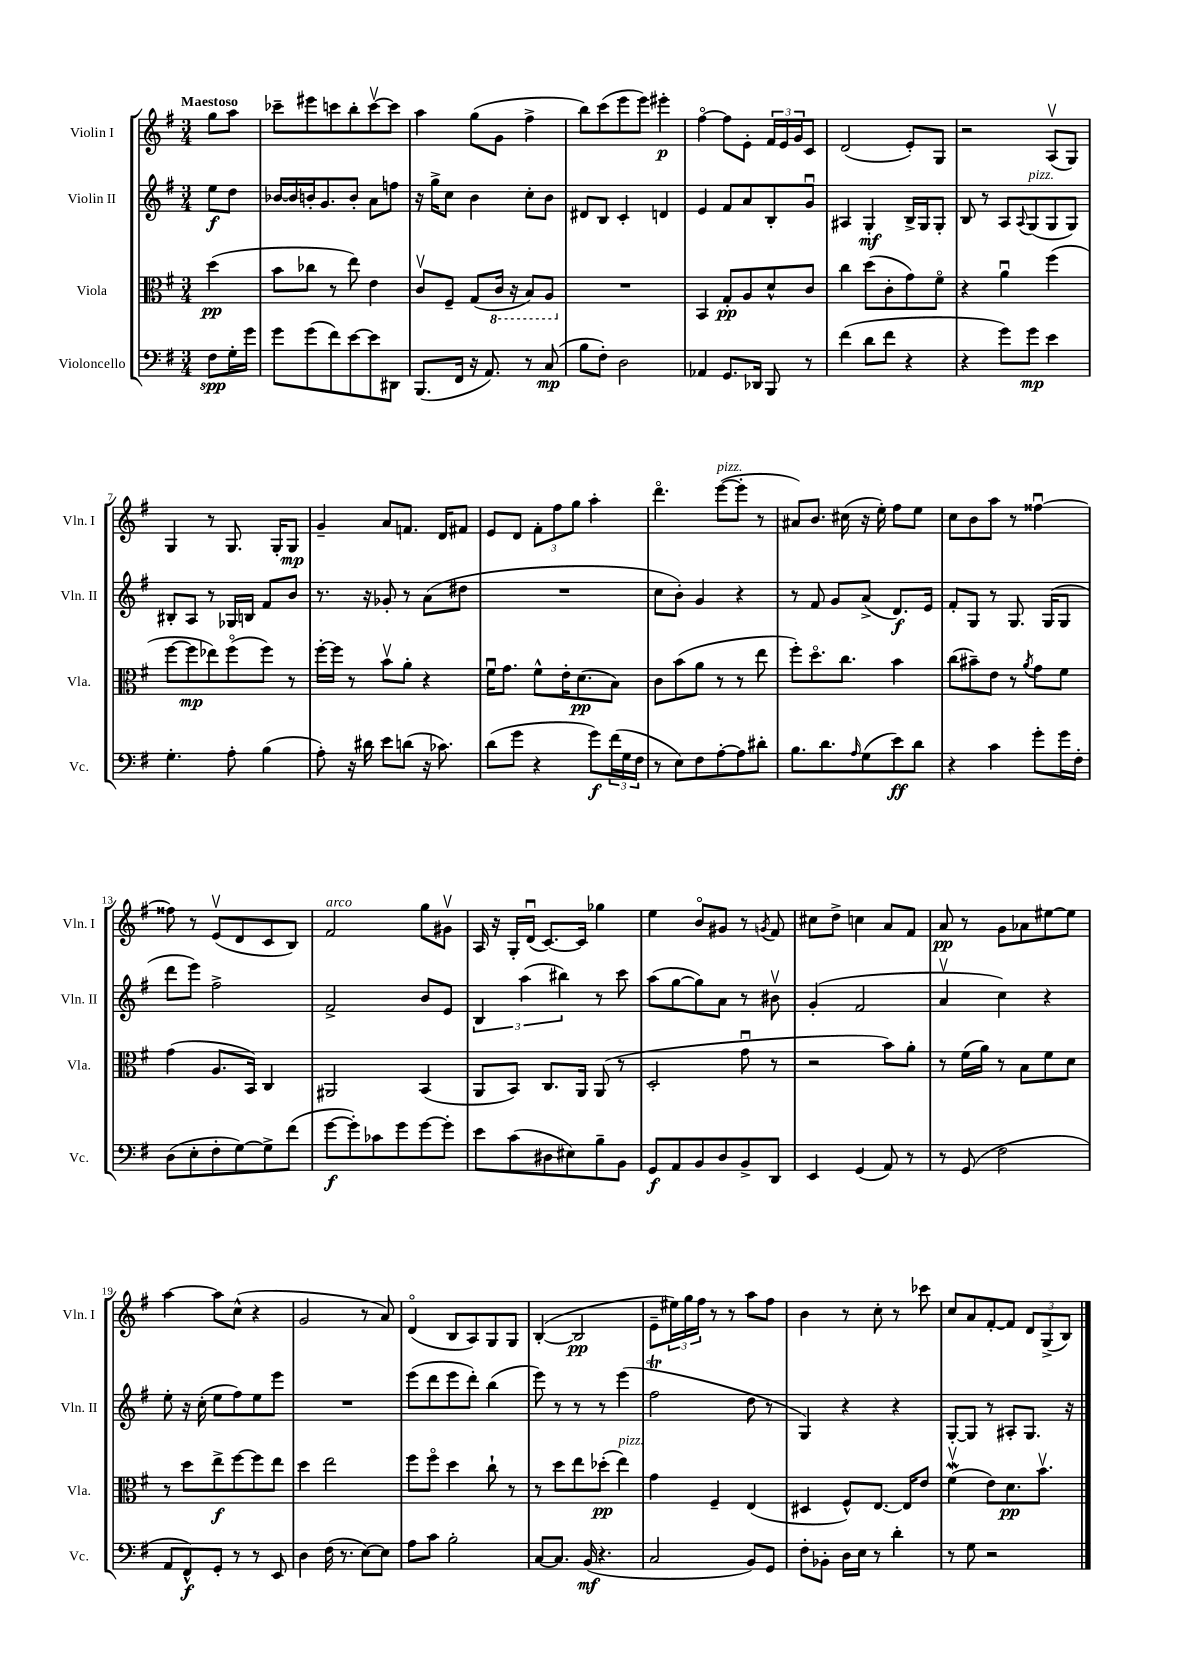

**kern	**dynam	**kern	**dynam	**kern	**dynam	**kern	**dynam
*part4	*part4	*part3	*part3	*part2	*part2	*part1	*part1
*staff4	*staff4	*staff3	*staff3	*staff2	*staff2	*staff1	*staff1
*I"Violoncello	*	*I"Viola	*	*I"Violin II	*	*I"Violin I	*
*I'Vc.	*	*I'Vla.	*	*I'Vln. II	*	*I'Vln. I	*
*clefF4	*	*clefC3	*	*clefG2	*	*clefG2	*
*k[f#]	*	*k[f#]	*	*k[f#]	*	*k[f#]	*
*M3/4	*	*M3/4	*	*M3/4	*	*M3/4	*
=	=	=	=	=	=	=	=
!	!	!	!	!	!	!LO:TX:a:B:t=Maestoso	!
8F#\L	spp	(4dd\	pp	8ee\L	f	8gg\L	.
16G'\L	.	.	.	8dd\J	.	8aa\J	.
16g\JJ	.	.	.	.	.	.	.
=1	=1	=1	=1	=1	=1	=1	=1
8g\L	.	8b\L	.	[16b-X/LL	.	8ccc-X~\L	.
.	.	.	.	16b-/]	.	.	.
(8g\	.	8cc-X\J	.	16bn'/J	.	8eee#X\	.
.	.	.	.	8.g/	.	.	.
8f#\)	.	8r	.	.	.	8cccn\	.
[8e\	.	8ee\)	.	8b'/J	.	8bb'\	.
8e\]	.	4e\	.	8a\L	.	[8cccv\	.
8DD#X\J	.	.	.	8ffn\J	.	8ccc\J]	.
=2	=2	=2	=2	=2	=2	=2	=2
(8.BBB/L	.	8cv/L	.	16r	.	4aa\	.
.	.	.	.	16gg^\KL	.	.	.
.	.	8F#~/J	.	8cc\J	.	.	.
16FF#/Jk	.	.	.	.	.	.	.
16r	.	(8G/L	.	4b\	.	(8gg\L	.
8.AA/)	.	.	.	.	.	.	.
*	*	*8ba	*	*	*	*	*
.	.	16C/Jk	.	.	.	8g\J	.
.	.	16r	.	.	.	.	.
8r	.	8BB/L)	.	8cc'\L	.	4ff#^\	.
(8C/	mp	8AA/J	.	8b\J	.	.	.
=3	=3	=3	=3	=3	=3	=3	=3
*	*	*X8ba	*	*	*	*	*
8B\L	.	2.r	.	8d#X/L	.	8bb\L)	.
8F#'\J)	.	.	.	8B/J	.	(8ccc\	.
2D\	.	.	.	4c'/	.	8eee\	.
.	.	.	.	.	.	8eee\J)	.
.	.	.	.	4dn/	.	4eee#X'\	p
=4	=4	=4	=4	=4	=4	=4	=4
4AA-X/	.	4BB/	.	4e/	.	[4ff#\	.
8.GG/L	.	8G'/L	pp	8f#/L	.	8ff#\L]	.
.	.	8A/	.	8a/	.	8e'\J	.
16DD-X/Jk	.	.	.	.	.	.	.
8BBB/	.	8d^^/	.	8B'/	.	24f#/LL	.
.	.	.	.	.	.	24e/	.
.	.	.	.	.	.	24g/J	.
8r	.	8c/J	.	8gu/J	.	8c/J	.
=5	=5	=5	=5	=5	=5	=5	=5
(4f#\	.	4cc\	.	4A#X/	.	(2d/	.
8d\L	.	(8dd\L	.	4G'/	mf	.	.
8f#\J	.	8c'\	.	.	.	.	.
4r	.	8g\)	.	16B^/LL	.	8e'/L)	.
.	.	.	.	16G/J	.	.	.
.	.	8f#\J	.	8G'/J	.	8G/J	.
=6	=6	=6	=6	=6	=6	=6	=6
4r	.	4r	.	8B/	.	2r	.
.	.	.	.	8r	.	.	.
8g\L)	.	4au\	.	8A/L	.	.	.
.	.	.	.	8qqA/	.	.	.
!	!	!	!	!LO:TX:a:i:t=pizz.	!	!	!
8g\J	mp	.	.	(8G/	.	.	.
4e\	.	(4ff#\	.	8G/	.	(8Av/L	.
.	.	.	.	8G/J)	.	8G/J)	.
!!LO:LB:g=z
=7	=7	=7	=7	=7	=7	=7	=7
4.G'\	.	[8ff#\L	.	8B#X'/L	.	4G/	.
.	.	8ff#\]	mp	8A/J	.	.	.
.	.	8ee-X\)	.	8r	.	8r	.
8A'\	.	(8ff#\	.	16G-X/LL	.	8.G/	.
.	.	.	.	16Bn/JJ	.	.	.
(4B\	.	8ff#\J)	.	8f#/L	.	.	.
.	.	.	.	.	.	16G'/KL	.
.	.	8r	.	8b/J	.	8G/J	mp
=8	=8	=8	=8	=8	=8	=8	=8
8A'\)	.	[16ff#'\LL	.	8.r	.	4g~/	.
.	.	16ff#\JJ]	.	.	.	.	.
16r	.	8r	.	.	.	.	.
16d#X\	.	.	.	16r	.	.	.
8e\L	.	8bv\L	.	8g-X'/	.	8a/L	.
(8dn\J	.	8a'\J	.	8r	.	8.fn/J	.
16r	.	4r	.	(8a\L	.	.	.
8.c-X\)	.	.	.	.	.	16d/KL	.
.	.	.	.	8dd#X\J	.	8f#X/J	.
=9	=9	=9	=9	=9	=9	=9	=9
(8d\L	.	16f#u\KL	.	2.r	.	8e/L	.
.	.	8.g\J	.	.	.	.	.
8g\J	.	.	.	.	.	8d/J	.
4r	.	8f#^^\L	.	.	.	12f#'\L	.
.	.	.	.	.	.	12ff#\	.
.	.	16e'\K	.	.	.	.	.
.	.	.	.	.	.	12gg\J	.
.	.	(8.d\	pp	.	.	.	.
8g\L)	f	.	.	.	.	4aa'\	.
(24f#\L	.	8B\J)	.	.	.	.	.
24G\	.	.	.	.	.	.	.
24F#\JJ	.	.	.	.	.	.	.
=10	=10	=10	=10	=10	=10	=10	=10
8r	.	8c\L	.	8cc\L	.	4.ddd\	.
8E\L)	.	(8b\	.	8b'\J)	.	.	.
8F#\	.	8a\J	.	4g/	.	.	.
!	!	!	!	!	!	!LO:TX:a:i:t=pizz.	!
[8A'\	.	8r	.	.	.	([8eee\L	.
8A\]	.	8r	.	4r	.	8eee'\J]	.
8d#X'\J	.	8ee\	.	.	.	8r	.
=11	=11	=11	=11	=11	=11	=11	=11
8.B\L	.	8ff#'\L)	.	8r	.	8a#X/L)	.
.	.	8.dd\	.	8f#/	.	8.b/J	.
8.d\	.	.	.	.	.	.	.
.	.	.	.	8g/L	.	.	.
.	.	8.cc\J	.	.	.	(16cc#X\	.
16qqA/	.	.	.	.	.	.	.
(8G\	.	.	.	(8a^/J	.	16r	.
.	.	.	.	.	.	16ee'\)	.
8e\)	ff	4b\	.	8.d/L)	f	8ff#\L	.
8d\J	.	.	.	.	.	8ee\J	.
.	.	.	.	16e/Jk	.	.	.
=12	=12	=12	=12	=12	=12	=12	=12
4r	.	(8cc\L	.	8f#'/L	.	8cc\L	.
.	.	8b#X~\)	.	8G/J	.	8b\	.
4c\	.	8e\J	.	8r	.	8aa\J	.
.	.	8r	.	8.G/	.	8r	.
.	.	8qa/	.	.	.	.	.
8g'\L	.	8g\L	.	.	.	[4ff##Xu\	.
.	.	.	.	(16G/KL	.	.	.
16g\L	.	8f#\J	.	8G/J	.	.	.
16F#'\JJ	.	.	.	.	.	.	.
!!LO:LB:g=z
=13	=13	=13	=13	=13	=13	=13	=13
(8D\L	.	(4g\	.	8ddd\L	.	8ff##X\]	.
8E'\	.	.	.	8eee\J)	.	8r	.
8F#'\	.	8.A/L	.	2ff#^\	.	(8ev/L	.
[8G\)	.	.	.	.	.	8d/	.
.	.	16BB/Jk)	.	.	.	.	.
8G^\]	.	4C/	.	.	.	8c/	.
(8f#\J	.	.	.	.	.	8B/J)	.
=14	=14	=14	=14	=14	=14	=14	=14
!	!	!	!	!	!	!LO:TX:a:i:t=arco	!
[8g\L	f	2AA#X/	.	2f#^/	.	2f#/	.
8g'\])	.	.	.	.	.	.	.
8c-X\	.	.	.	.	.	.	.
8g\	.	.	.	.	.	.	.
[8g\	.	(4BB/	.	8b/L	.	8gg\L	.
8g'\J]	.	.	.	8e/J	.	8g#Xv\J	.
=15	=15	=15	=15	=15	=15	=15	=15
8e\L	.	8AA/L	.	6B/	.	16A/	.
.	.	.	.	.	.	16r	.
(8c\	.	8BB/J)	.	.	.	16G'/LL	.
.	.	.	.	(6aa\	.	.	.
.	.	.	.	.	.	(16du/JJ	.
8D#X\	.	8.C/L	.	.	.	[8.c/L)	.
.	.	.	.	6bb#X\)	.	.	.
8E#X\)	.	.	.	.	.	.	.
.	.	16AA/Jk	.	.	.	16c/Jk]	.
8B~\	.	(8AA/	.	8r	.	4gg-X\	.
8BB\J	.	8r	.	8ccc\	.	.	.
=16	=16	=16	=16	=16	=16	=16	=16
8GG/L	f	2D'/	.	(8aa\L	.	4ee\	.
8AA/	.	.	.	[8gg\	.	.	.
8BB/	.	.	.	8gg\])	.	8b/L	.
8D/	.	.	.	8a\J	.	8g#X/J	.
8BB^/	.	8gu\	.	8r	.	8r	.
.	.	.	.	.	.	8qgn/	.
8DD/J	.	8r	.	8b#Xv\	.	8f#/	.
=17	=17	=17	=17	=17	=17	=17	=17
4EE/	.	2r	.	(4g'/	.	8cc#X\L	.
.	.	.	.	.	.	8dd^\J	.
(4GG/	.	.	.	2f#/	.	4ccn\	.
8AA/)	.	8b\L)	.	.	.	8a/L	.
8r	.	8a'\J	.	.	.	8f#/J	.
=18	=18	=18	=18	=18	=18	=18	=18
8r	.	8r	.	4av/	.	8a/	pp
(8GG/	.	(16f#\LL	.	.	.	8r	.
.	.	16a\JJ)	.	.	.	.	.
2F#\	.	8r	.	4cc\)	.	8g\L	.
.	.	8B\L	.	.	.	8a-X\	.
.	.	8f#\	.	4r	.	[8ee#X\	.
.	.	8d\J	.	.	.	8ee#\J]	.
!!LO:LB:g=z
=19	=19	=19	=19	=19	=19	=19	=19
8AA/L	.	8r	.	8ee'\	.	[4aa\	.
8FF#^^/)	f	8dd\L	.	16r	.	.	.
.	.	.	.	(16cc'\	.	.	.
8GG'/J	.	8ee^\	f	8ee\L	.	8aa\L]	.
8r	.	[8ff#\	.	8ff#\)	.	(8cc^^\J	.
8r	.	8ff#\]	.	8ee\	.	4r	.
8EE/	.	8ee\J	.	8eee\J	.	.	.
=20	=20	=20	=20	=20	=20	=20	=20
4D\	.	4dd\	.	2.r	.	2g/	.
(16F#\	.	2ee\	.	.	.	.	.
8.r	.	.	.	.	.	.	.
[8E\L)	.	.	.	.	.	8r	.
8E\J]	.	.	.	.	.	8a/)	.
=21	=21	=21	=21	=21	=21	=21	=21
8A\L	.	8ff#\L	.	(8eee\L	.	(4d/	.
8c\J	.	8ff#\J	.	8ddd\	.	.	.
2B'\	.	4dd\	.	8eee\	.	8B/L	.
.	.	.	.	8ddd'\J)	.	8A/)	.
.	.	8cc`\	.	(4bb\	.	8G/	.
.	.	8r	.	.	.	8G/J	.
=22	=22	=22	=22	=22	=22	=22	=22
[8C/L	.	8r	.	8eee\)	.	([4B'/	.
8.C/J]	.	8dd\L	.	8r	.	.	.
.	.	8ee\	.	8r	.	2B/]	pp
(16BB/	mf	.	.	.	.	.	.
4.r	.	(8dd-X'\J	pp	8r	.	.	.
!	!	!LO:TX:a:i:t=pizz.	!	!	!	!	!
.	.	4ee\)	.	(4eee\	.	.	.
=23	=23	=23	=23	=23	=23	=23	=23
2C/	.	4g\	.	2ff#t\	.	8e~\L	.
.	.	.	.	.	.	24ee#X\L)	.
.	.	.	.	.	.	24gg\	.
.	.	.	.	.	.	24ff#\JJ	.
.	.	4F#~/	.	.	.	8r	.
.	.	.	.	.	.	8r	.
8BB/L)	.	(4E/	.	8dd\	.	8aa\L	.
8GG/J	.	.	.	8r	.	8ff#\J	.
=24	=24	=24	=24	=24	=24	=24	=24
8F#'\L	.	4D#X/	.	4G/)	.	4b\	.
8BB-X'\J	.	.	.	.	.	.	.
16D\LL	.	8F#^^/L)	.	4r	.	8r	.
16E\JJ	.	.	.	.	.	.	.
8r	.	[8.E/J	.	.	.	8cc'\	.
4d'\	.	.	.	4r	.	8r	.
.	.	16E/KL]	.	.	.	.	.
.	.	8e/J	.	.	.	8ccc-X\	.
=25	=25	=25	=25	=25	=25	=25	=25
8r	.	(4f#Wv\	.	[8G'/L	.	8cc/L	.
8G\	.	.	.	8G/J]	.	8a/	.
2r	.	8e\L)	.	8r	.	[8f#'/	.
.	.	8.d\	pp	8A#X'/L	.	8f#/J]	.
.	.	.	.	8.G/J	.	12d/L	.
.	.	8.bv\J	.	.	.	.	.
.	.	.	.	.	.	(12G^/	.
.	.	.	.	.	.	12B/J)	.
.	.	.	.	16r	.	.	.
==	==	==	==	==	==	==	==
*-	*-	*-	*-	*-	*-	*-	*-
